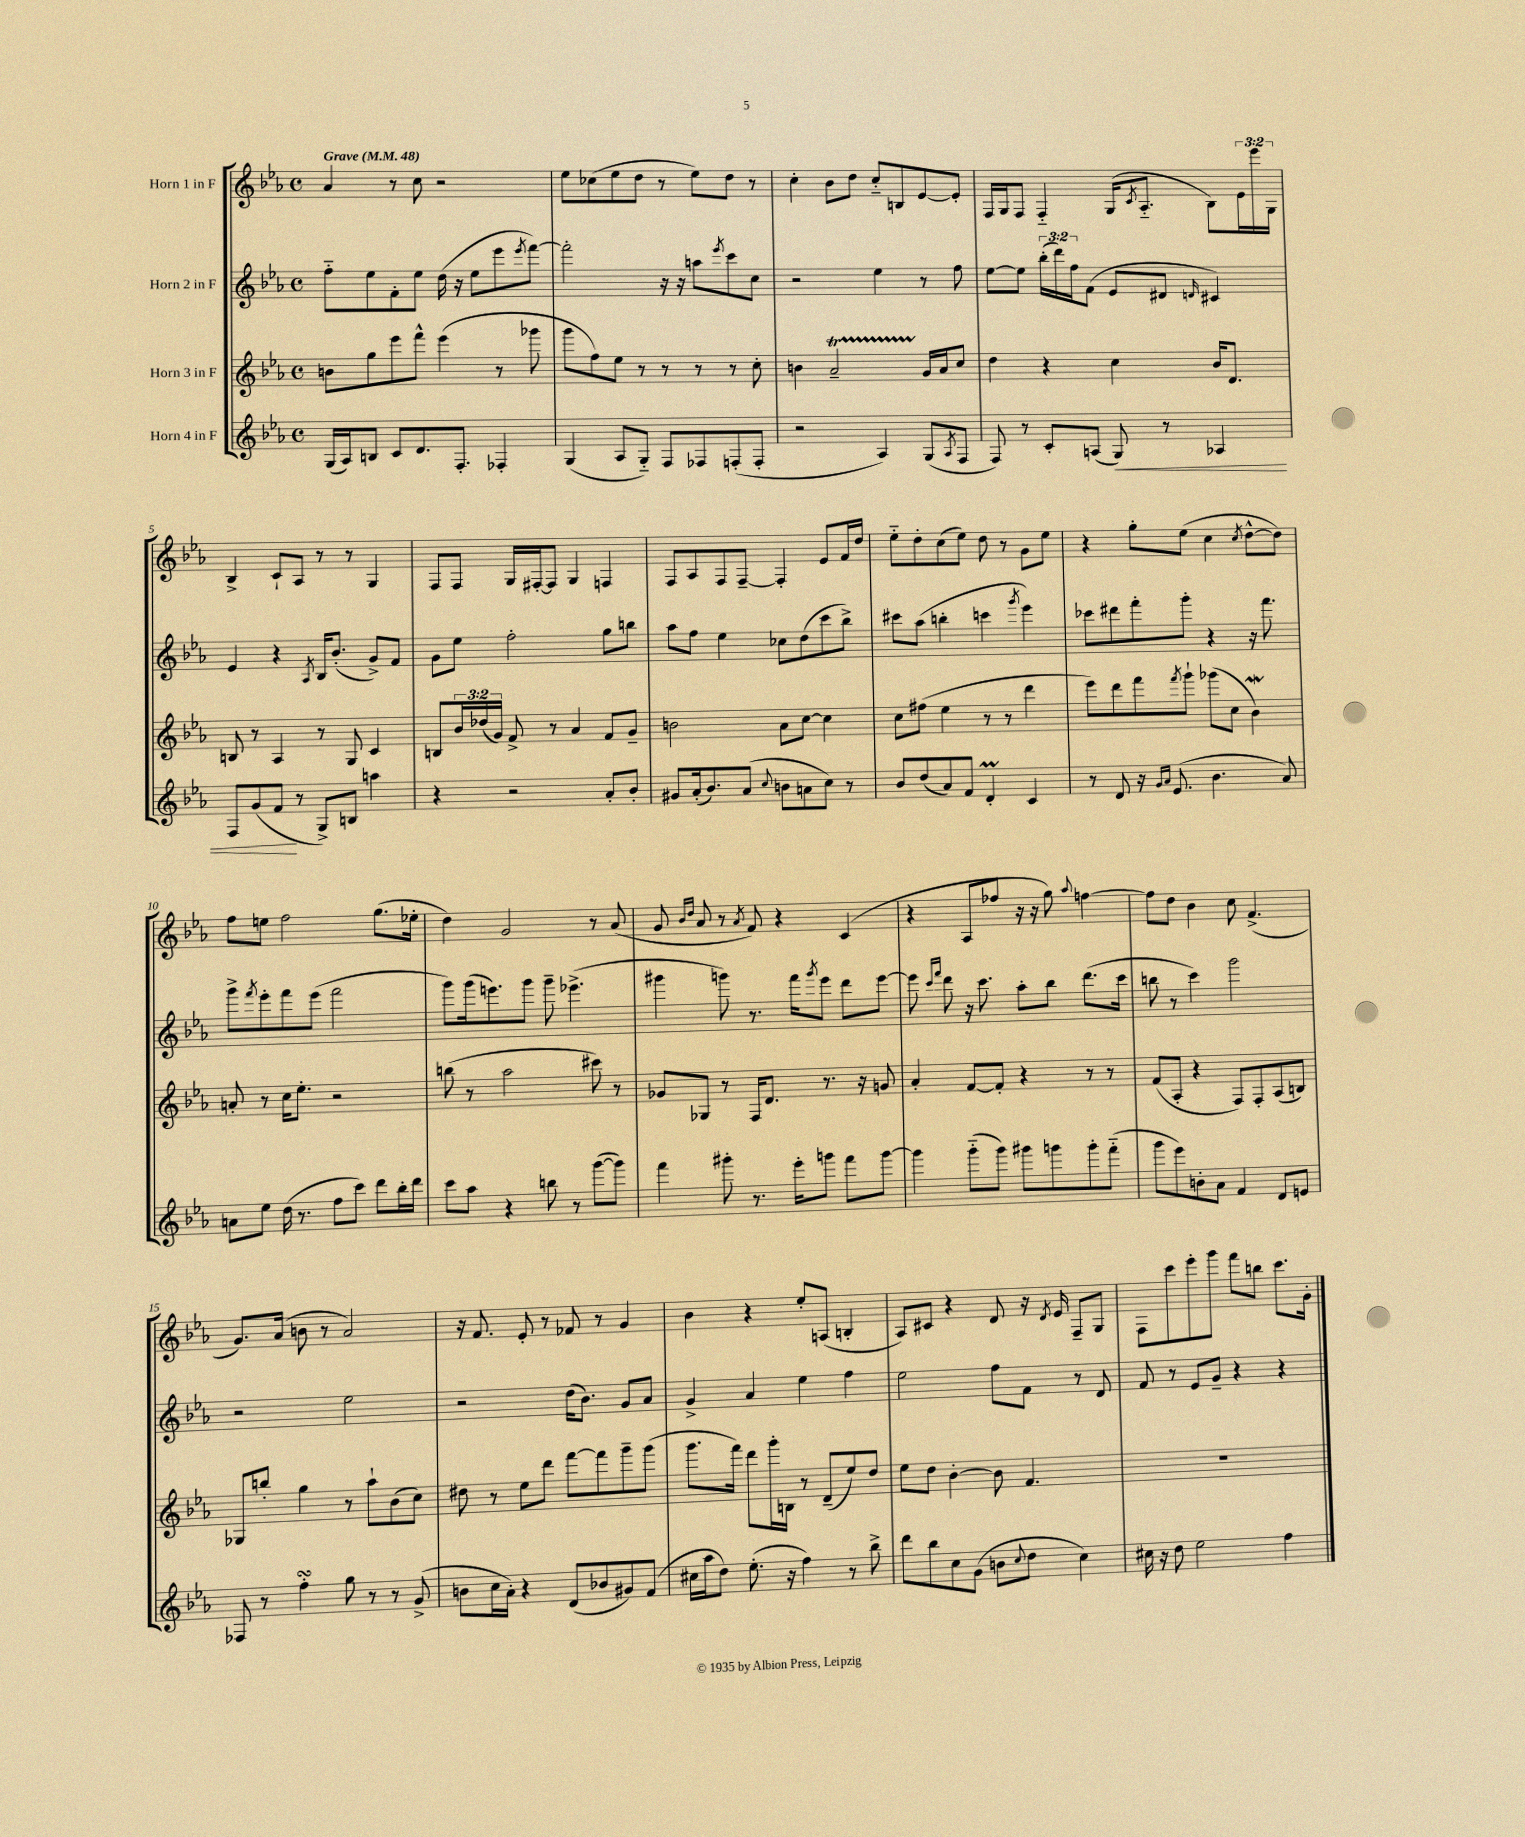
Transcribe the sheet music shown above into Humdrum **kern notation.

**kern	**dynam	**kern	**kern	**kern
*part4	*part4	*part3	*part2	*part1
*staff4	*staff4	*staff3	*staff2	*staff1
*I"Horn 4 in F	*	*I"Horn 3 in F	*I"Horn 2 in F	*I"Horn 1 in F
*clefG2	*	*clefG2	*clefG2	*clefG2
*k[b-e-a-]	*	*k[b-e-a-]	*k[b-e-a-]	*k[b-e-a-]
*M4/4	*	*M4/4	*M4/4	*M4/4
*met(c)	*	*met(c)	*met(c)	*met(c)
*MM48	*	*MM48	*MM48	*MM48
=1	=1	=1	=1	=1
!	!	!	!	!LO:TX:a:B:t=Grave
(16G/LL	.	8bn\L	8ff\L	4a-/
16A-/J)	.	.	.	.
8Bn/J	.	8gg\	8ee-\	.
8c/L	.	8eee-\	8f'\	8r
8.d/	.	8fff^^\J	8ee-\J	8cc\
.	.	(4eee-\	(16dd\	2r
8.F'/J	.	.	16r	.
.	.	.	8ee-\L	.
4F-X'/	.	8r	8eee-\	.
.	.	.	8qeee-/	.
.	.	8ggg-X\	[8fff\J)	.
=2	=2	=2	=2	=2
(4G/	.	8ggg\L	2fff'\]	8ee-\L
.	.	8ff\)	.	(8cc-X\
8A-/L	.	8ee-\J	.	8ee-\
8G/J)	.	8r	.	8dd\J
8F/L	.	8r	16r	8r
.	.	.	16r	.
8F-X/	.	8r	8aan\L	8ee-\L)
.	.	.	8qeee-/	.
(8Fn'/	.	8r	8ccc\	8dd\J
8F'/J	.	8cc'\	8cc\J	8r
=3	=3	=3	=3	=3
2r	.	4bn\	2r	4cc'\
.	.	2a-T~/	.	8b-\L
.	.	.	.	8dd\J
4A-/)	.	.	4ee-\	8cc/L
.	.	.	.	8Bn/
(8G/L	.	16g/LL	8r	[8e-/
.	.	16a-/J	.	.
8qA-/	.	.	.	.
8F/J	.	8cc/J	8ff\	8e-'/J]
=4	=4	=4	=4	=4
8F/)	.	4dd\	[8ee-\L	16F/LL
.	.	.	.	16G/J
8r	.	.	8ee-\J]	8F/J
8c'/L	.	4r	(24bb-'\LL	4F/
.	.	.	24ddd\)	.
.	.	.	24ff\J	.
(8An/J	.	.	(8f\J	.
!	!LO:HP:b	!	!	!
8G/)	<	4cc\	8e-/L	(16G/KL
.	.	.	.	8qc/
.	.	.	.	8.A-/J
8r	.	.	8d#X/J	.
.	.	.	16qqdn/	.
4A-X/	.	16b-/KL	4c#X/)	8B-\L)
.	.	8.d/J	.	.
.	.	.	.	24e-\L
.	.	.	.	24eee-\
.	.	.	.	24G\JJ
!!LO:LB:g=z
=5	=5	=5	=5	=5
8F/L	.	8Bn/	4e-/	4B-^/
(8g/	.	8r	.	.
8f/J	.	4A-/	4r	8c`/L
8r	[	.	.	8A-/J
.	.	.	8qA-/	.
8G^/L)	.	8r	16B-/KL	8r
.	.	.	(8.b-'/J	.
8Bn/J	.	8G/	.	8r
4aan\	.	4c/	8g^/L)	4G/
.	.	.	8f/J	.
=6	=6	=6	=6	=6
4r	.	8Bn/L	8g\L	8F/L
.	.	24b-/L	8ee-\J	8F/J
.	.	(24dd-X/	.	.
.	.	24g/JJ)	.	.
2r	.	8f^/	2ff'\	16G/LL
.	.	.	.	[16F#X'/J
.	.	8r	.	8F#/J]
.	.	4a-/	.	4G/
8a-'/L	.	8f/L	8gg\L	4Fn/
8b-'/J	.	8g~/J	8bbn\J	.
=7	=7	=7	=7	=7
8g#X/L	.	2bn\	8aa-\L	8F/L
(16a-'/k	.	.	8ff\J	8A-/
8.b-/)	.	.	.	.
.	.	.	4ee-\	8F/
(8a-/J	.	.	.	[8F~/J
8qqcc/	.	.	.	.
8bn\L	.	8a-\L	8cc-X\L	4F'/]
8an\	.	[8cc\J	(8dd\	.
8cc\J)	.	4cc\]	8ccc\	8e-/L
8r	.	.	8bb-^\J)	16f/L
.	.	.	.	16dd/JJ
=8	=8	=8	=8	=8
8b-/L	.	8cc\L	8ccc#X\L	8ee-\L
(8dd/	.	(8ff#X\J	(8aa-\J	8dd'\
8a-/)	.	4ee-\	4bbn'\	(8cc\
8f/J	.	.	.	8ee-\J)
4dm'/	.	8r	4cccn\	8dd\
.	.	8r	.	8r
.	.	.	8qggg/	.
4c/	.	4ddd\	4eee-\)	8g\L
.	.	.	.	8ee-\J
=9	=9	=9	=9	=9
8r	.	8eee-\L)	8ccc-X\L	4r
8d/	.	8ddd\	8ddd#X\	.
16r	.	8fff\	8fff'\	8gg'\L
16qqg/LL	.	.	.	.
16qqa-/JJ	.	.	.	.
(8.e-/	.	.	.	.
.	.	8qfff/	.	.
.	.	8ggg`\J	8ggg'\J	(8ee-\J
4.b-\	.	(8ggg-X\L	4r	4cc\
.	.	8cc\J	.	.
.	.	.	.	8qcc/
.	.	4b-W\)	16r	[8dd^^\L
.	.	.	8.fff\	.
8a-/)	.	.	.	8dd\J])
!!LO:LB:g=z
=10	=10	=10	=10	=10
8an\L	.	8an'/	8ggg^\L	8ff\L
.	.	.	8qfff/	.
8ee-\J	.	8r	8eee-'\	8een\J
(16dd\	.	16cc\KL	8fff\	2ff\
8.r	.	8.ee-'\J	.	.
.	.	.	(8eee-\J	.
8ff\L	.	2r	2fff\	.
8ccc\J)	.	.	.	.
8ddd\L	.	.	.	(8.gg\L
16bb-'\L	.	.	.	.
16ddd\JJ	.	.	.	16ee-X'\Jk
=11	=11	=11	=11	=11
8ccc\L	.	(8bbn\	8ggg\L)	4dd\)
8aa-\J	.	8r	(16ggg\k	.
.	.	.	8.eeen\)	.
4r	.	2aa-\	.	2g/
.	.	.	8ggg\J	.
8bbn\	.	.	8ggg~\	.
8r	.	.	(4.eee-X^\	.
([8ggg\L	.	8ccc#X\)	.	8r
8ggg\J])	.	8r	.	(8a-/
=12	=12	=12	=12	=12
4fff\	.	8g-X/L	4ggg#X\	8g/
.	.	.	.	16qqb-/LL
.	.	.	.	16qqdd/JJ
.	.	8G-X/J	.	8a-/
8ggg#X'\	.	8r	8gggn\)	8r
.	.	.	.	8qa-/
8.r	.	16F/KL	8.r	8f/)
.	.	8.d/J	.	.
.	.	.	.	4r
16eee-'\KL	.	.	16fff\KL	.
.	.	.	8qggg/	.
8gggn\J	.	8.r	8eee-\J	.
8fff\L	.	.	8ddd\L	(4c/
.	.	16r	.	.
[8ggg\J	.	8gn/	[8eee-\J	.
=13	=13	=13	=13	=13
4ggg\]	.	4a-'/	8eee-\]	4r
.	.	.	16qqccc/LL	.
.	.	.	16qqfff/JJ	.
.	.	.	8ddd\	.
(8ggg\L	.	[8f/L	16r	8A-/L
.	.	.	8.ccc\	.
8ggg\J)	.	8f'/J]	.	8ff-X/J
8ggg#X\L	.	4r	8aa-'\L	16r
.	.	.	.	16r
8gggn\	.	.	8bb-\J	8gg\)
.	.	.	.	8qqaa-/
8ggg'\	.	8r	(8.ddd\L	[4ffn\
(8fff\J	.	8r	.	.
.	.	.	16ccc\Jk	.
=14	=14	=14	=14	=14
8ggg\L	.	(8f/L	8bbn\	8ff\L]
8eee-\)	.	8A-'/J	8r	8dd\J
8bn'\	.	4r	4ccc\)	4b-\
8a-\J	.	.	.	.
4f/	.	8F/L)	2ggg\	8cc\
.	.	8F'/	.	(4.f^/
8d/L	.	(8A-/	.	.
8en/J	.	8Bn/J)	.	.
!!LO:LB:g=z
=15	=15	=15	=15	=15
8F-X/	.	8G-X/L	2r	8.g/L)
8r	.	8bbn'/J	.	.
.	.	.	.	(16a-/Jk
4ffsSSS'\	.	4gg\	.	8bn\
.	.	.	.	8r
8gg\	.	8r	2ee-\	2a-/)
8r	.	8aa-`\L	.	.
8r	.	(8b-\	.	.
(8g^/	.	8cc\J)	.	.
=16	=16	=16	=16	=16
8bn\L	.	8dd#X\	2r	16r
.	.	.	.	8.f/
16cc\L	.	8r	.	.
16a-'\JJ)	.	.	.	.
4r	.	8ee-\L	.	8e-'/
.	.	8ddd\J	.	8r
(8d/L	.	[8fff\L	(16dd\KL	8f-X/
.	.	.	8.b-\J)	.
8b-X/	.	8fff\]	.	8r
8g#X/)	.	8ggg~\	8g/L	4g/
(8f/J	.	(8ggg\J	8a-/J	.
=17	=17	=17	=17	=17
16cc#X\LL	.	8.ggg\L	4g^/	4b-\
16aa-\J	.	.	.	.
8dd\J)	.	.	.	.
.	.	16fff\Jk)	.	.
(8.ee-'\	.	8ddd\L	4a-/	4r
.	.	16ggg'\L	.	.
16r	.	16Bn\JJ	.	.
4ff\)	.	8r	4ee-\	8ee-'/L
.	.	(8d~/L	.	(8An/J
8r	.	8ee-/)	4ff\	4Bn'/
8bb-^\	.	8dd/J	.	.
=18	=18	=18	=18	=18
8ddd\L	.	8ee-\L	2ee-\	8A-/L)
8bb-\	.	8dd\J	.	8c#X/J
8cc\	.	[4b-'\	.	4r
(8g\J	.	.	.	.
8bn\L	.	8b-\]	8ff\L	8d/
8qqcc/	.	.	.	.
8dd\J	.	4.f/	8f\J	16r
.	.	.	.	8qd/
.	.	.	.	16e-/
4cc\)	.	.	8r	8F~/L
.	.	.	8d/	8G/J
=19	=19	=19	=19	=19
16cc#X\	.	1r	8f/	8F\L
16r	.	.	.	.
8dd\	.	.	8r	8ccc\
2ee-\	.	.	8e-/L	8eee-'\
.	.	.	8g~/J	8ggg\J
.	.	.	4r	8fff\L
.	.	.	.	8bbn\J
4ff\	.	.	4r	8.ccc\L
.	.	.	.	16g'\Jk
==	==	==	==	==
*-	*-	*-	*-	*-
